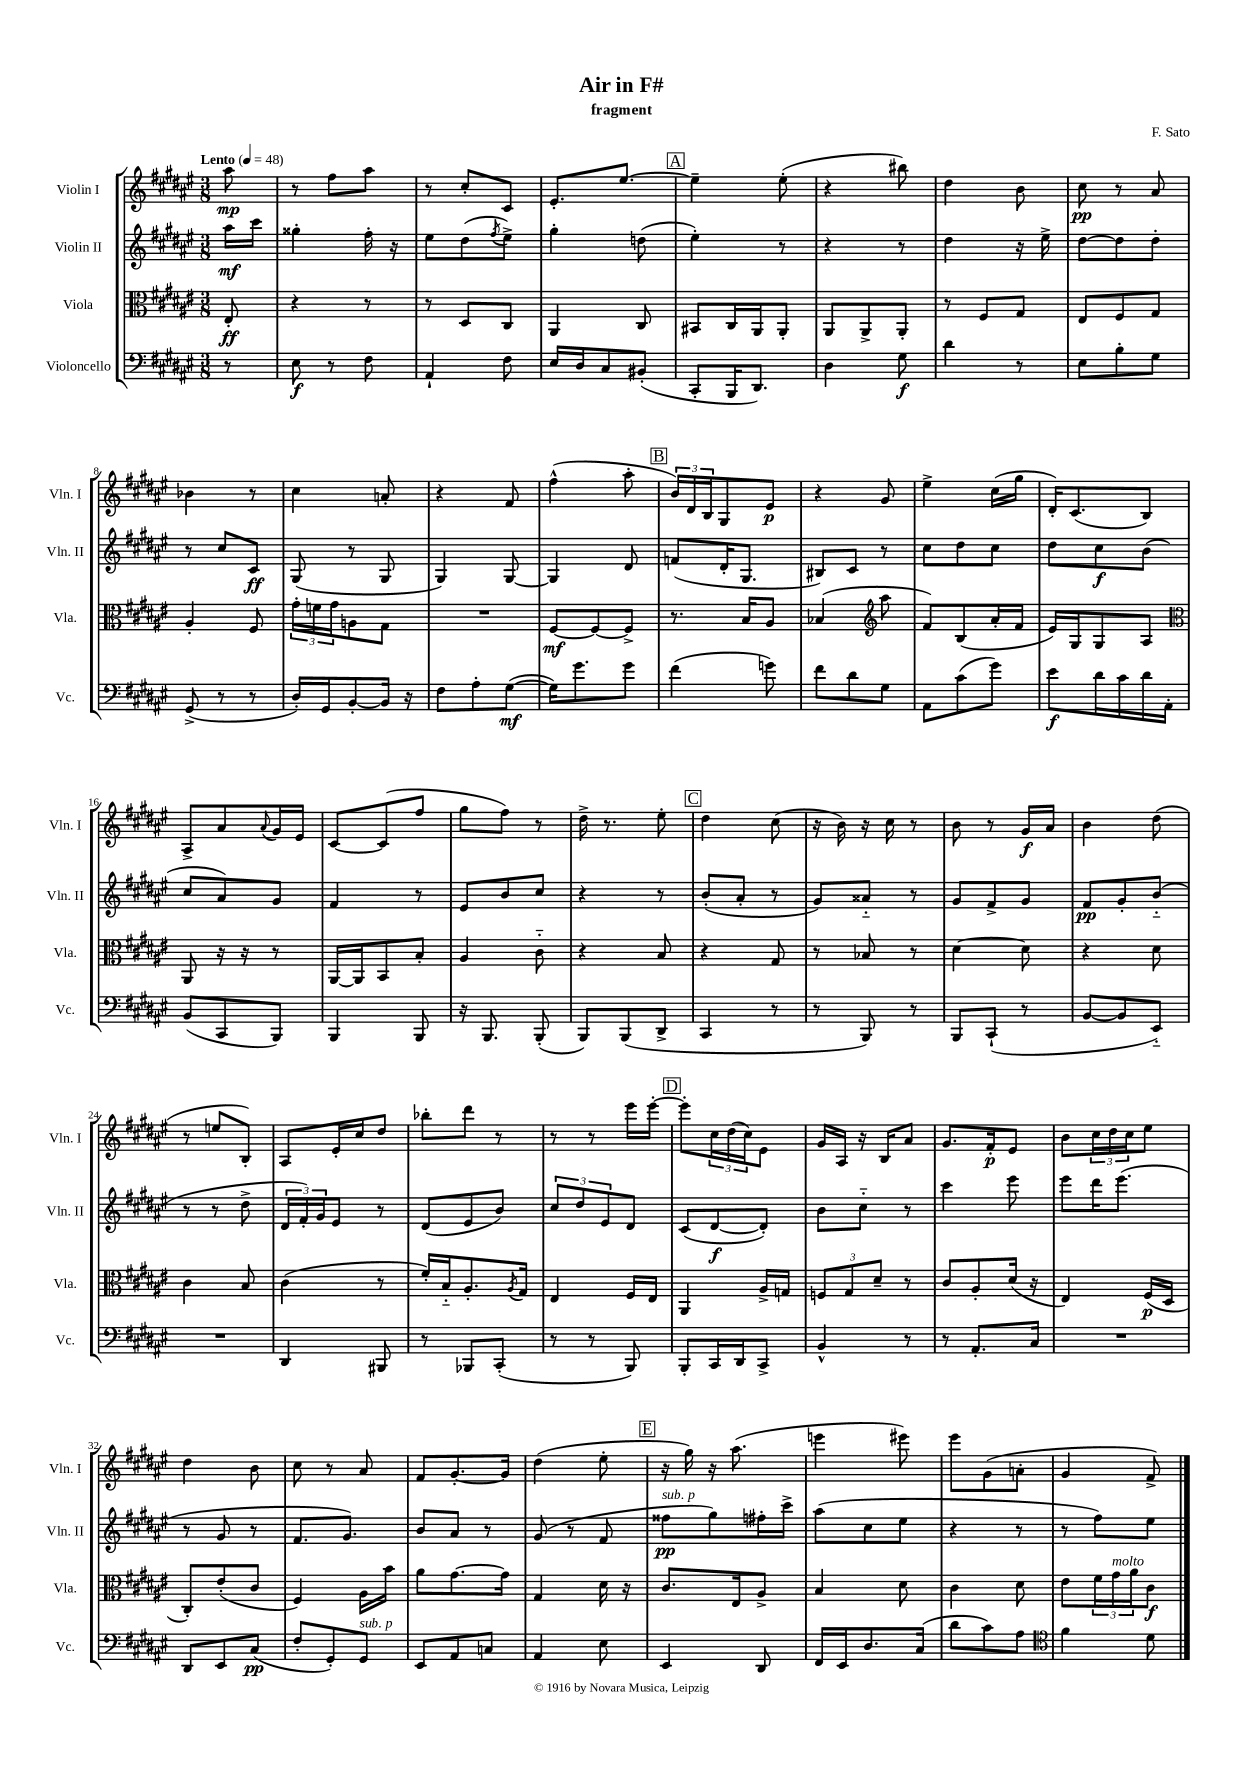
\header { title = "Air in F#" composer = "F. Sato" subtitle = "fragment" }
<<
\new StaffGroup <<
\new Staff = "s0" \with { instrumentName = "Violin I" shortInstrumentName = "Vln. I" } {
    \clef treble \key fis \major \numericTimeSignature \time 3/8 \partial 8 \tempo "Lento" 4 = 48
    ais''8\mp |
    r8 fis''8 ais''8 |
    r8 cis''8-. cis'8 |
    eis'8.-. eis''8.~ |
    \mark \markup { \box "A" } eis''4-- eis''8-.( |
    r4 bis''8) |
    dis''4 b'8 |
    cis''8\pp r8 ais'8 |
    bes'4 r8 |
    cis''4 a'8-. |
    r4 fis'8 |
    fis''4-^( ais''8-. |
    \mark \markup { \box "B" } \tuplet 3/2 { b'16) dis'16 b16 } gis8 eis'8\p |
    r4 gis'8 |
    eis''4-> cis''16( gis''16 |
    dis'16-.) cis'8.( b8) |
    ais8-> ais'8 \appoggiatura { ais'8 } gis'16 eis'16 |
    cis'8~ cis'8( fis''8 |
    gis''8 fis''8) r8 |
    dis''16-> r8. eis''8-. |
    \mark \markup { \box "C" } dis''4 cis''8( |
    r16 b'16) r16 cis''16 r8 |
    b'8 r8 gis'16\f ais'16 |
    b'4 dis''8( |
    r8 e''8 b8-.) |
    ais8 eis'16-. cis''16 dis''8 |
    bes''8-. dis'''8 r8 |
    r8 r8 eis'''16 eis'''16~-. |
    \mark \markup { \box "D" } eis'''8-. \tuplet 3/2 { cis''16 dis''16( cis''16) } eis'8 |
    gis'16 ais16 r16 b16 ais'8 |
    gis'8. fis'16-.\p eis'8 |
    b'8 \tuplet 3/2 { cis''16 dis''16 cis''16 } eis''8 |
    dis''4 b'8 |
    cis''8 r8 ais'8 |
    fis'8 gis'8.~-. gis'16 |
    dis''4( eis''8-. |
    \mark \markup { \box "E" } r16 gis''16) r16 ais''8.( |
    e'''4 eis'''8) |
    eis'''8 gis'8( a'8-. |
    gis'4 fis'8->) \bar "|." |
}
\new Staff = "s1" \with { instrumentName = "Violin II" shortInstrumentName = "Vln. II" } {
    \clef treble \key fis \major \numericTimeSignature \time 3/8 \partial 8
    ais''16\mf cis'''16 |
    gisis''4-. fis''16-. r16 |
    eis''8 dis''8( \acciaccatura { fis''8 } eis''8->) |
    gis''4-. d''8( |
    \mark \markup { \box "A" } eis''4-.) r8 |
    r4 r8 |
    dis''4 r16 eis''16-> |
    dis''8~ dis''8 dis''8-. |
    r8 cis''8 cis'8\ff |
    gis8( r8 gis8 |
    gis4) gis8~ |
    gis4 dis'8 |
    \mark \markup { \box "B" } f'8( dis'16-. gis8. |
    bis8) cis'8 r8 |
    cis''8 dis''8 cis''8 |
    dis''8 cis''8\f b'8( |
    cis''8 ais'8) gis'8 |
    fis'4 r8 |
    eis'8 b'8 cis''8 |
    r4 r8 |
    \mark \markup { \box "C" } b'8-.( ais'8-. r8 |
    gis'8) aisis'8-_ r8 |
    gis'8 fis'8-> gis'8 |
    fis'8\pp gis'8-. b'8-_( |
    r8 r8 dis''8-> |
    \tuplet 3/2 { dis'16 fis'16-.) gis'16 } eis'8 r8 |
    dis'8( eis'8 b'8) |
    \tuplet 3/2 { cis''8 dis''8 eis'8 } dis'8 |
    \mark \markup { \box "D" } cis'8( dis'8~\f dis'8-.) |
    b'8 cis''8-_ r8 |
    cis'''4 eis'''8 |
    eis'''8 dis'''16 eis'''8.( |
    r8 gis'8 r8 |
    fis'8. gis'8.) |
    b'8 ais'8 r8 |
    gis'8( r8 fis'8 |
    \mark \markup { \box "E" } fisis''8\pp^\markup { \italic "sub. p" } gis''8) fis''16-. cis'''16-> |
    ais''8( cis''8 eis''8 |
    r4 r8 |
    r8 fis''8) eis''8 \bar "|." |
}
\new Staff = "s2" \with { instrumentName = "Viola" shortInstrumentName = "Vla." } {
    \clef alto \key fis \major \numericTimeSignature \time 3/8 \partial 8
    eis8-.\ff |
    r4 r8 |
    r8 dis8 cis8 |
    ais,4 cis8 |
    \mark \markup { \box "A" } bis,8 cis16 ais,16 ais,8-. |
    ais,8 ais,8-> ais,8-. |
    r8 fis8 gis8 |
    eis8 fis8 gis8 |
    ais4-. fis8 |
    \tuplet 3/2 { gis'16-. f'16 gis'16 } a8 gis8 |
    R4. |
    fis8~\mf fis8~ fis8-> |
    \mark \markup { \box "B" } r8. b16 ais8 |
    bes4( \clef treble ais''8 |
    fis'8) b8( ais'16-. fis'16 |
    eis'16) gis16 gis8 ais8 |
    \clef alto ais,8 r16 r16 r8 |
    ais,16~ ais,16 b,8 b8-. |
    ais4 cis'8-_ |
    r4 b8 |
    \mark \markup { \box "C" } r4 gis8 |
    r8 bes8 r8 |
    dis'4~ dis'8 |
    r4 dis'8 |
    cis'4 b8 |
    cis'4( r8 |
    fis'16-.) b16-_ ais8.-. \acciaccatura { ais8 } gis16 |
    eis4 fis16 eis16 |
    \mark \markup { \box "D" } ais,4 ais16-> g16 |
    \tuplet 3/2 { f8 gis8 dis'8-- } r8 |
    cis'8 ais8-. dis'16( r16 |
    eis4) fis16\p( dis16 |
    cis8-.) eis'8-.( cis'8 |
    fis4) ais16 b'16 |
    ais'8 gis'8.~ gis'16 |
    gis4 dis'16 r16 |
    \mark \markup { \box "E" } cis'8. eis16 ais8-> |
    b4 dis'8 |
    cis'4 dis'8 |
    eis'8 \tuplet 3/2 { fis'16 gis'16^\markup { \italic "molto" } ais'16 } cis'8\f \bar "|." |
}
\new Staff = "s3" \with { instrumentName = "Violoncello" shortInstrumentName = "Vc." } {
    \clef bass \key fis \major \numericTimeSignature \time 3/8 \partial 8
    r8 |
    eis8\f r8 fis8 |
    ais,4-! fis8 |
    eis16 dis16 cis8 bis,8-.( |
    \mark \markup { \box "A" } cis,8-. b,,16 dis,8.) |
    dis4 gis8\f |
    dis'4 r8 |
    eis8 b8-. gis8 |
    gis,8->( r8 r8 |
    dis16-.) gis,16 b,8~-. b,16 r16 |
    fis8 ais8-. gis8~\mf( |
    gis16) gis'8. gis'8 |
    \mark \markup { \box "B" } fis'4( g'8) |
    fis'8 dis'8 gis8 |
    ais,8 cis'8( gis'8) |
    eis'8\f dis'16 cis'16 dis'16 ais,16-. |
    b,8( cis,8 b,,8) |
    b,,4 b,,8 |
    r16 b,,8. b,,8-.( |
    b,,8) b,,8( dis,8-> |
    \mark \markup { \box "C" } cis,4 r8 |
    r8 b,,8) r8 |
    b,,8 cis,8-!( r8 |
    b,8~ b,8 eis,8-_) |
    R4. |
    dis,4 bis,,8 |
    r8 bes,,8 cis,8-.( |
    r8 r8 b,,8) |
    \mark \markup { \box "D" } b,,8-. cis,16 dis,16 cis,8-> |
    b,4-^ r8 |
    r8 ais,8.-. cis16 |
    R4. |
    dis,8 eis,8 cis8\pp( |
    fis8-. gis,8-.) gis,8^\markup { \italic "sub. p" } |
    eis,8 ais,8 c8 |
    ais,4 eis8 |
    \mark \markup { \box "E" } eis,4 dis,8 |
    fis,16 eis,16 dis8. cis16( |
    dis'8 cis'8) ais8 |
    \clef tenor fis'4 dis'8 \bar "|." |
}
>>
>>
